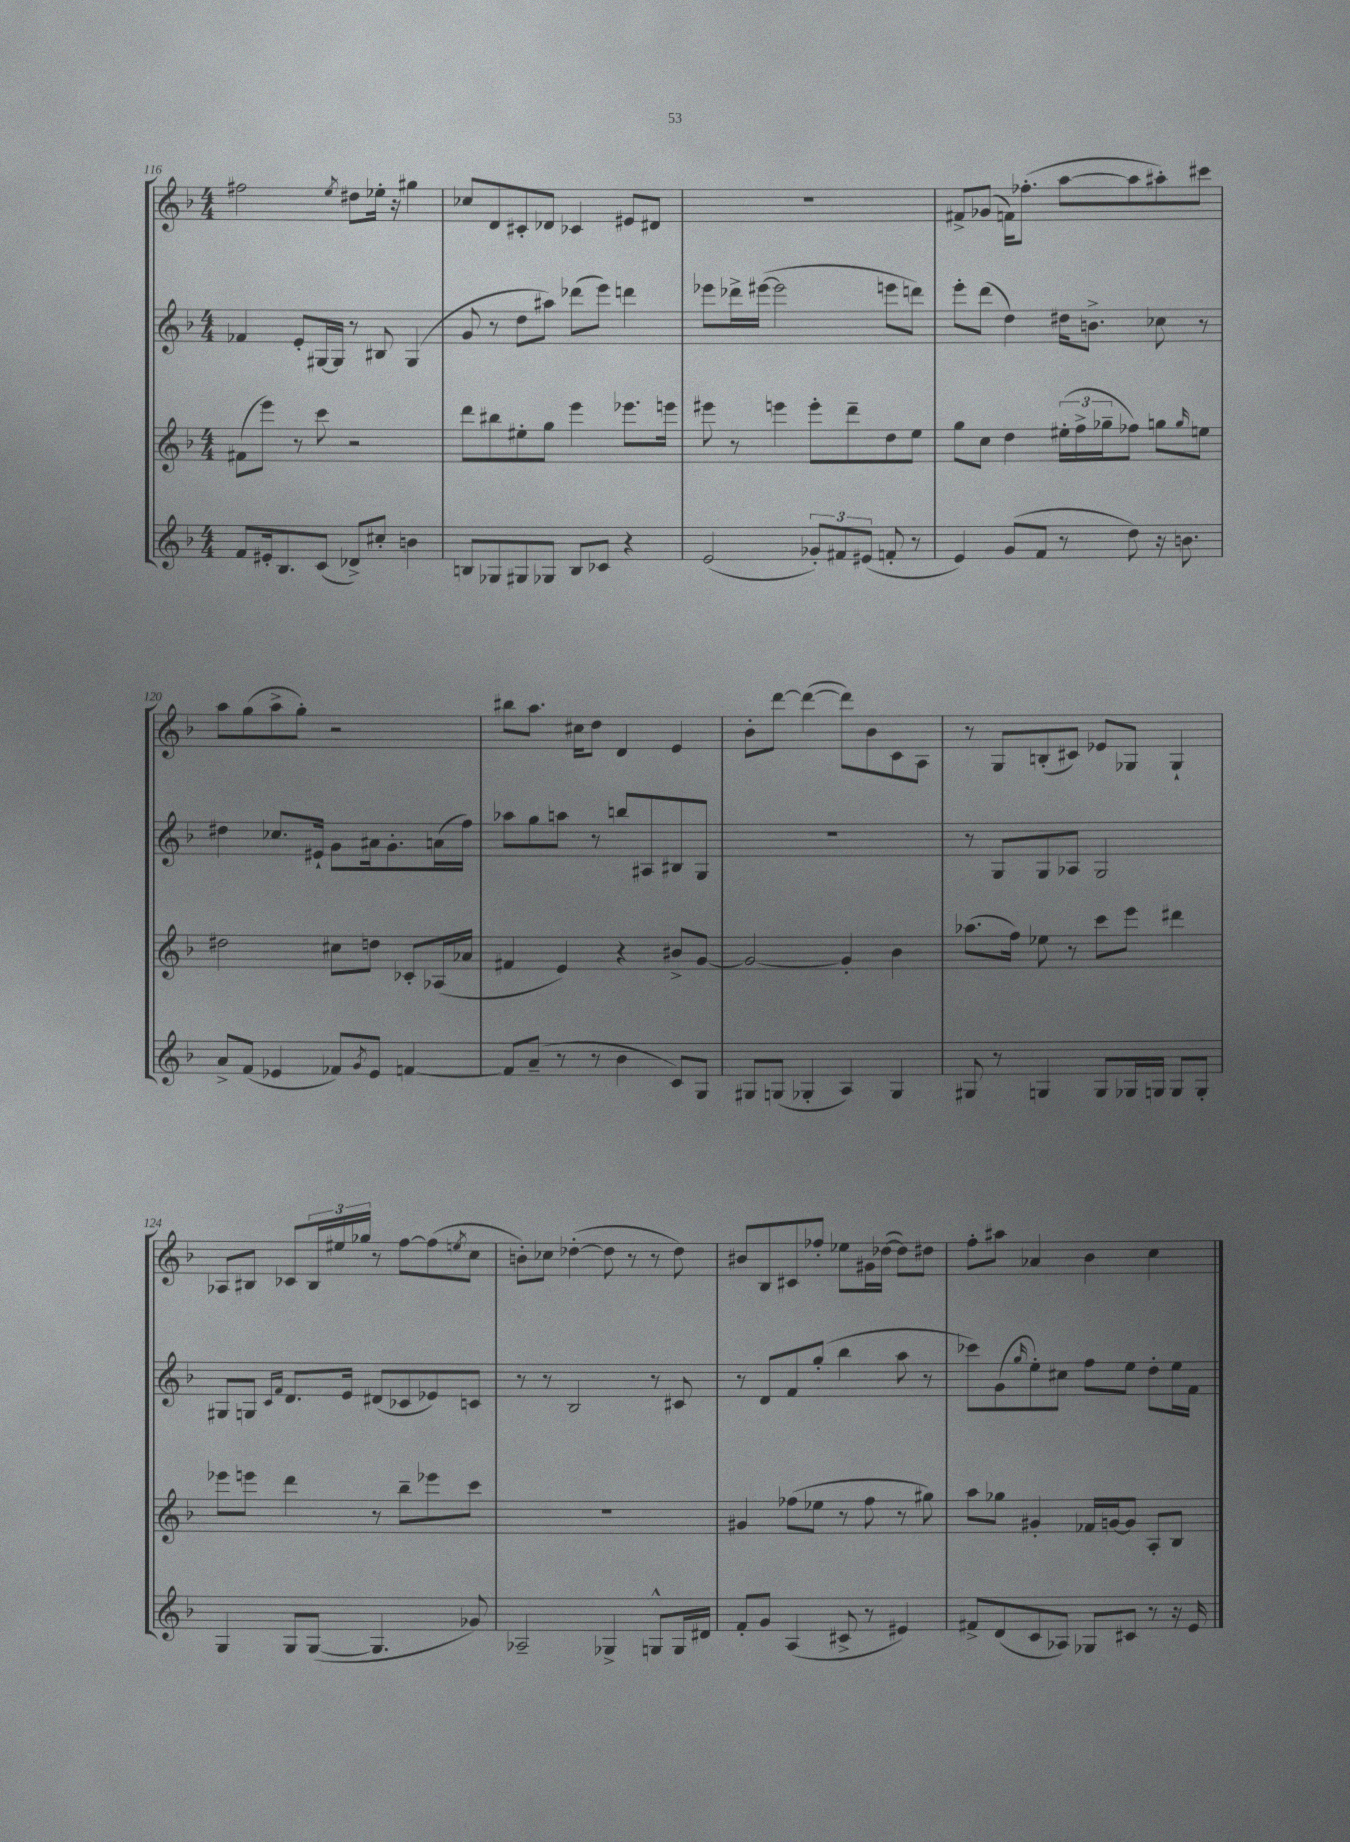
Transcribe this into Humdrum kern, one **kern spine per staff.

**kern	**kern	**kern	**kern
*staff4	*staff3	*staff2	*staff1
*clefG2	*clefG2	*clefG2	*clefG2
*k[b-]	*k[b-]	*k[b-]	*k[b-]
*M4/4	*M4/4	*M4/4	*M4/4
8f	(8f#	4f-	2ff#
16e#'	8eee)	.	.
8.B-	.	.	.
.	8r	8e'	.
(8c	8ccc	[16G#	.
.	.	16G#]	.
.	.	.	8qee
8d-^)	2r	8r	8dd#
8cc#'	.	8B#	16ee-'
.	.	.	16r
4b	.	(4G#	4gg#
=	=	=	=
8B	8ddd	8g	8cc-
8G-	8bb#	8r	8d
8G#	8ee#'	8dd	8c#'
8G-	8gg	8aa#)	8d-
8B	4eee	(8ddd-	4c-
8c-	.	8eee)	.
4r	8.eee-	4ddd	8e#
.	.	.	8d#
.	16eee	.	.
=	=	=	=
(2e	8eee#	8eee-	1r
.	8r	16ddd-^	.
.	.	([16eee#	.
.	4eee	2eee#]	.
12g-')	8eee'	.	.
12f#	.	.	.
.	8ddd~	.	.
(12e#	.	.	.
8f'	8dd	8eee	.
8r	8ee	8ddd)	.
=	=	=	=
4e)	8gg	8eee'	8f#^
.	8cc	(8ddd	(8g-
(8g	4dd	4dd)	16f)
.	.	.	(8.ff-'
8f	.	.	.
8r	(24ee#'	16dd#	[8aa
.	24ff^	.	.
.	.	8.b^	.
.	24gg-~	.	.
8dd)	8ff-)	.	8aa]
16r	8gg	8cc-	8aa#')
8.b	.	.	.
.	16qqgg	.	.
.	8ee	8r	8ccc#
=	=	=	=
8a^	2dd#	4dd#	8aa
(8f	.	.	(8gg
4e-	.	8.cc-	8aa^
.	.	.	8gg')
.	.	16e#`	.
8f-)	8cc#	8g	2r
8qg	.	.	.
8e-	8dd	16a#	.
.	.	8.g'	.
[4f	8c-'	.	.
.	(16A-	(16a	.
.	16a-	16ff)	.
=	=	=	=
8f]	4f#	8aa-	8bb#
(8a~	.	8gg	8.aa
8r	4e)	8aa	.
.	.	.	16cc#
8r	.	8r	8dd
4b-	4r	8bb	4d
.	.	8A#	.
8c)	8b#^	8B#	4e
8G	[8g	8G	.
=	=	=	=
8G#	2g_	1r	8b-'
(8G	.	.	[8ddd
4G-'	.	.	(4ddd_
4A)	4g']	.	8ddd])
.	.	.	8b-
4G-	4b-	.	8c
.	.	.	8A
=	=	=	=
8G#	(8.aa-	8r	8r
8r	.	8G	8G
.	16ff)	.	.
4G	8ee-	8G	(8B'
.	8r	8A-	8c#)
8G	8ccc	2G	8e-
16G-	8eee	.	8G-
16G	.	.	.
8G	4ddd#	.	4G-`
8G'	.	.	.
=	=	=	=
4G	8eee-	8G#	8A-
.	8eee	8G	8B#
.	.	16qqc	.
.	.	16qqf	.
8G	4ddd	8.d	8c-
([8G	.	.	24B#
.	.	.	24ee#
.	.	16e	.
.	.	.	24gg-
4.G]	8r	(8d#	8r
.	8bb-~	8c-	[8ff
.	8eee-	8e-)	(8ff]
.	.	.	8qee
8g-)	8ccc	8c	8cc
=	=	=	=
2A-~	1r	8r	8b')
.	.	8r	8cc-
.	.	2B-	([4dd-'
4G-^	.	.	8dd-]
.	.	.	8r
8G^^	.	8r	8r
16G	.	8c#	8dd-)
16d#	.	.	.
=	=	=	=
8f'	4g#	8r	8b#
8g	.	8d	8B-
(4A	(8ff-	8f	8c#
.	8ee-	(8gg'	8ff-'
8c#^	8r	4bb-	8ee-
8r	8ff-	.	16g#
.	.	.	([16dd-
4e#)	8r	8aa	8dd-])
.	8gg#)	8r	8dd#
=	=	=	=
8f#^	8aa	8ccc-)	8ff'
(8d	8gg-	(8g	8aa#
.	.	16qqgg	.
8c	4g#'	8ee')	4a-
8A-)	.	8cc#	.
8G-	16f-	8ff	4b-
.	[16g	.	.
8c#	8g]	8ee	.
8r	8A'	8dd'	4cc
16r	8B-	16ee	.
16e	.	16f	.
==	==	==	==
*-	*-	*-	*-
